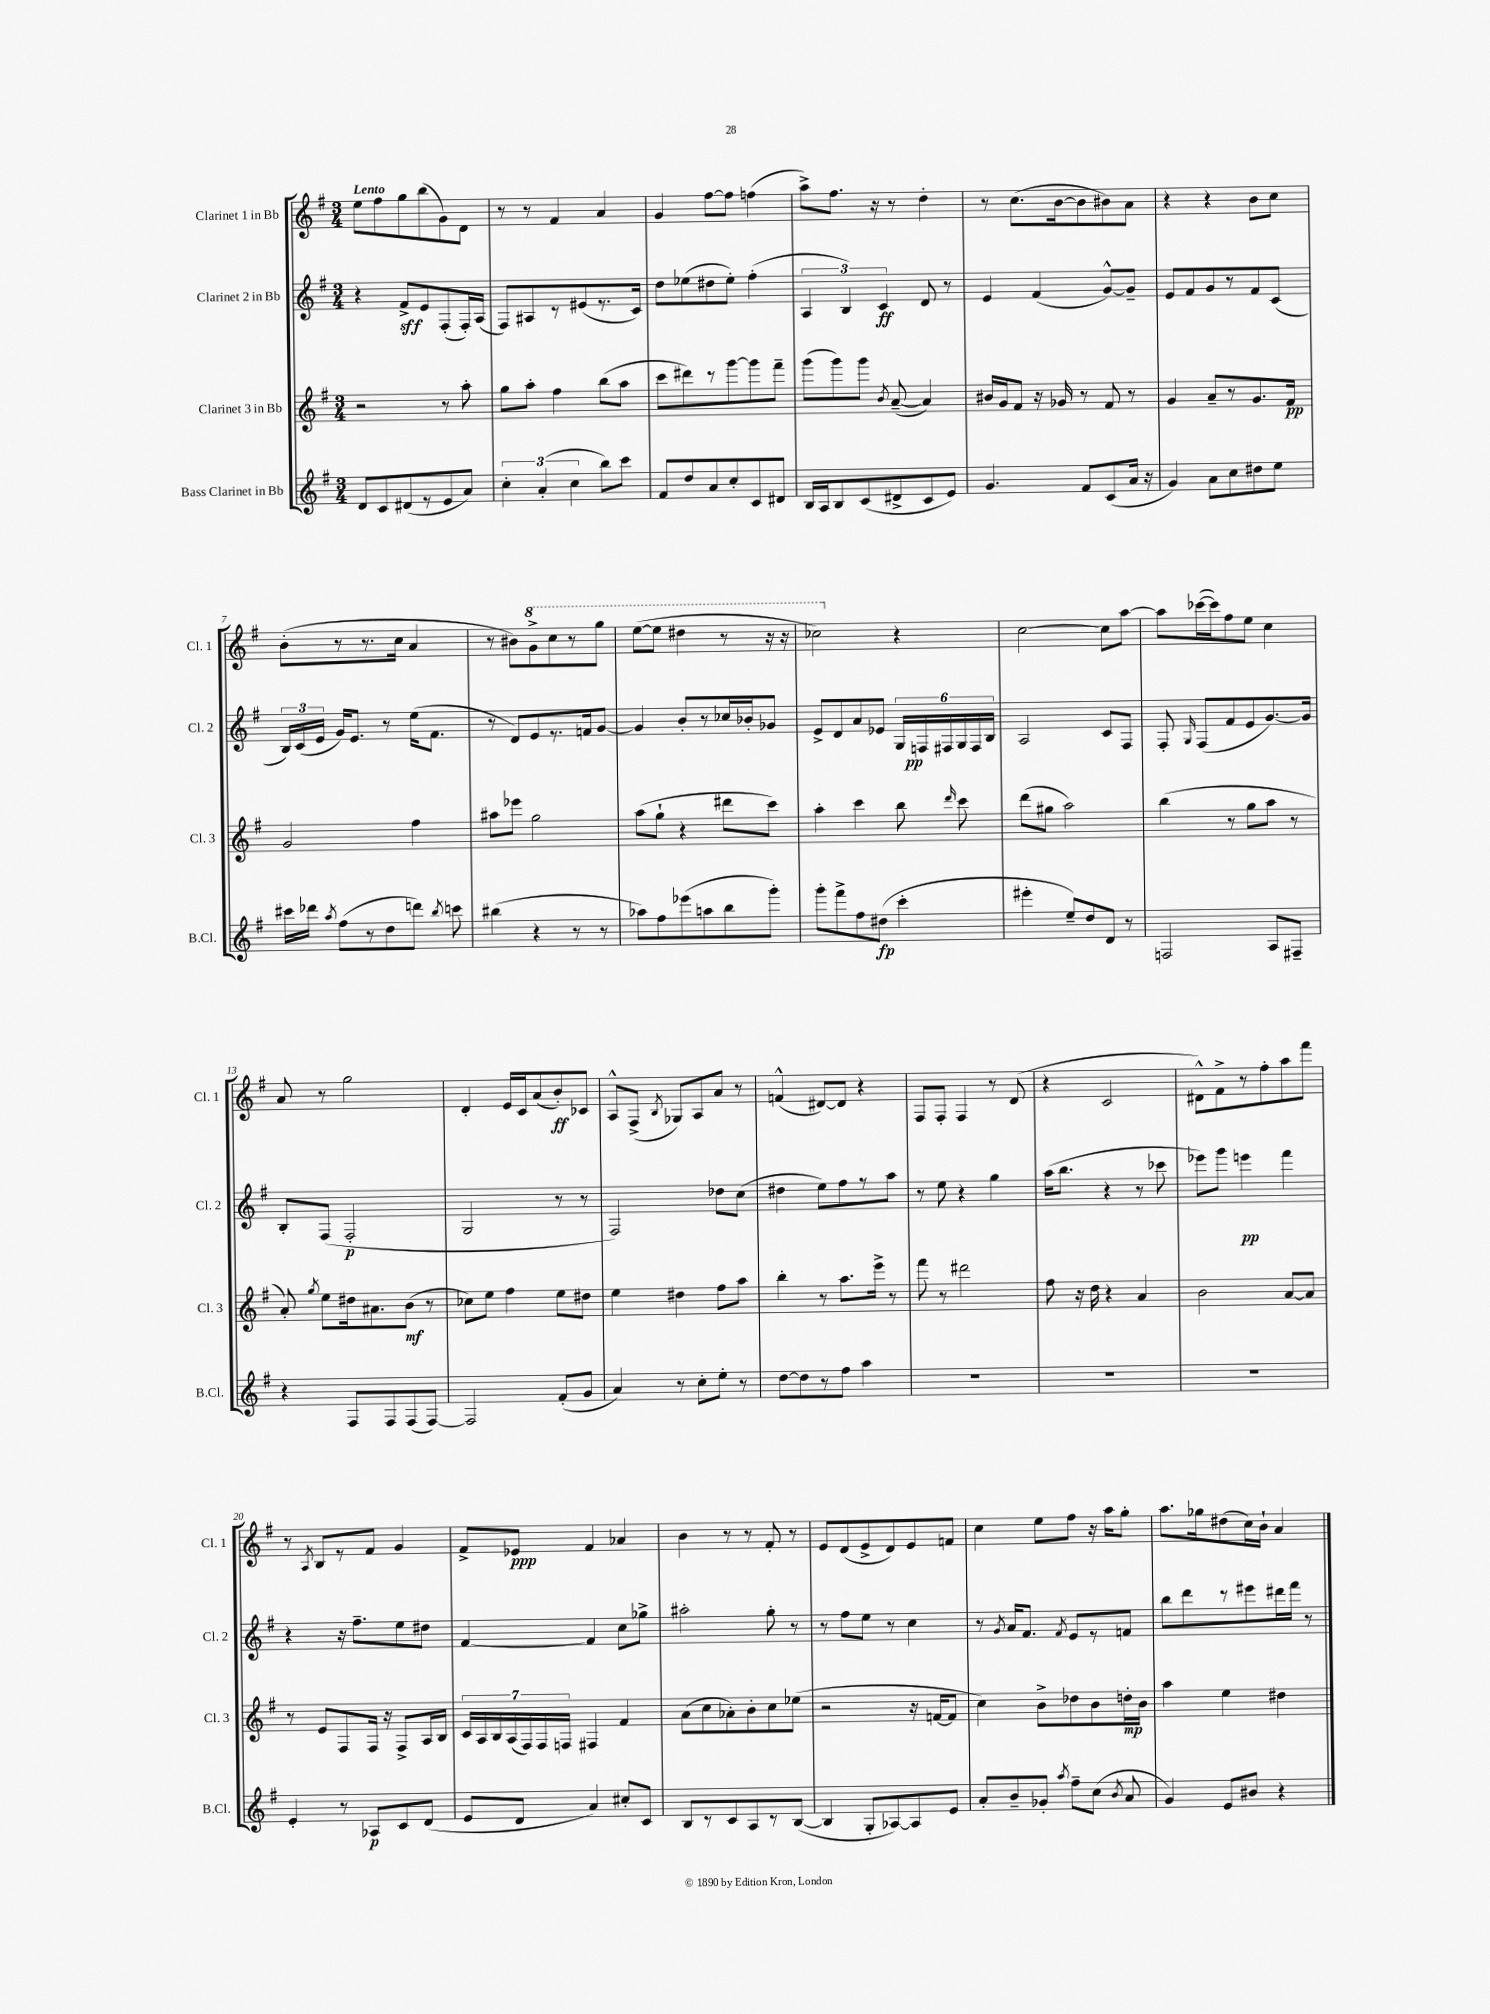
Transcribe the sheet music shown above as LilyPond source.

<<
\new StaffGroup <<
\new Staff = "s0" \with { instrumentName = "Clarinet 1 in Bb" shortInstrumentName = "Cl. 1" } {
    \clef treble \key g \major \numericTimeSignature \time 3/4 \tempo "Lento"
    \autoBeamOff e''8[ fis''8 g''8 b''8( g'8) d'8] |
    r8 r8 fis'4 a'4 |
    g'4 fis''8[~ fis''8] f''4( |
    a''8[->) fis''8.] r16 r8 d''4-. |
    r8 c''8.[( b'16~ b'8 bis'8) a'8] |
    r4 r4 b'8[ c''8] |
    b'8[-.( r8 r8. c''16] a'4 |
    r8 bis'8[) \ottava #1 g''8-> c'''8 r8 g'''8] |
    e'''8[~( e'''8] dis'''4 r8 r16 r16 |
    ces'''2) \ottava #0 r4 |
    c''2~ c''8[ a''8]~ |
    a''8[ ces'''16~( ces'''16) fis''8 e''8] c''4 |
    a'8 r8 g''2 |
    d'4-. e'16[ c'16 a'8( b'8-.\ff) ces'8] |
    a8[-^ fis8]->( \acciaccatura { b8 } ges8[) a8 a'8] r8 |
    f'4-^( dis'8[~) dis'8] r4 |
    fis8[ fis8]-. fis4 r8 d'8( |
    r4 c'2 |
    dis'8[-^) fis'8-> r8 fis''8-. a''8 fis'''8] |
    r8 \acciaccatura { a8 } b8[ r8 fis'8] g'4 |
    fis'8[-> ees'8]\ppp fis'4 aes'4 |
    b'4 r8 r8 fis'8-. r8 |
    e'8[ d'8( e'8-> d'8) e'8 f'8] |
    c''4 e''8[ fis''8] r16 a''16[ g''8]-. |
    a''8.[ ges''16 dis''8( c''16) b'16]-! a'4 \bar "|." |
}
\new Staff = "s1" \with { instrumentName = "Clarinet 2 in Bb" shortInstrumentName = "Cl. 2" } {
    \clef treble \key g \major \numericTimeSignature \time 3/4
    \autoBeamOff r4 fis'8[->\sff e'8 fis8-.( fis16-.) a16]( |
    fis8[) ais8 r8 eis'8( r8. c'16]) |
    d''8[ ees''8( dis''8 ees''8]-.) fis''4-.( |
    \tuplet 3/2 { a4 b4) c'4\ff } d'8 r8 |
    e'4 fis'4( g'8[~-^) g'8]-- |
    e'8[ fis'8 g'8 r8 fis'8 c'8]( |
    \tuplet 3/2 { b16[) c'16( e'16] } g'16[) e'8.] r8 e''16[( fis'8.] |
    r8 d'8[) e'8 r8. f'16 g'8]~ |
    g'4 b'8[-. r8 ces''16 bes'16-. ges'8] |
    e'8[-> d'8 a'8 ees'8] \tuplet 6/4 { g16[ f16\pp fis16 g16 fis16 b16] } |
    a2 c'8[ fis8] |
    fis8-. \grace { g16 } fis8[( fis'8 e'8 g'8.~) g'16] |
    b8[-. fis8]( fis2-.\p |
    g2 r8 r8 |
    fis2) des''8[ c''8]( |
    dis''4 e''8[) fis''8 r8 a''8] |
    r8 e''8 r4 g''4 |
    a''16[( b''8.] r4 r8 ces'''8 |
    ees'''8[) g'''8] e'''4\pp fis'''4 |
    r4 r16 fis''8.[-- e''8 dis''8] |
    fis'4~ fis'4 c''8[ ges''8]-> |
    ais''2-. g''8-. r8 |
    r8 fis''8[ e''8] r8 c''4 |
    r8 \acciaccatura { g'8 } a'16[ fis'8.] \acciaccatura { fis'8 } e'8[ r8 f'8] |
    b''8[ d'''8 r8 eis'''8 dis'''16 fis'''16] r8 \bar "|." |
}
\new Staff = "s2" \with { instrumentName = "Clarinet 3 in Bb" shortInstrumentName = "Cl. 3" } {
    \clef treble \key g \major \numericTimeSignature \time 3/4
    \autoBeamOff r2 r8 a''8-. |
    g''8[ a''8]-. fis''4 b''8[( a''8] |
    c'''8[ dis'''8) r8 g'''8~ g'''8 fis'''8]-- |
    g'''8[( g'''8) g'''8] \acciaccatura { b'8 } a'8~--( a'4) |
    bis'16[ g'16 fis'8] r16 ges'16 r8 fis'8 r8 |
    g'4 a'8[-- r8 g'8. fis'16]\pp |
    g'2 fis''4 |
    ais''8[ ees'''8] g''2 |
    a''8[( g''8]-! r4 dis'''8[ c'''8]) |
    a''4-. c'''4 b''8 \grace { d'''16 } c'''8 |
    d'''8[( gis''8] a''2) |
    b''4( r8 g''8[ a''8] r8 |
    a'8-.) \acciaccatura { g''8 } e''8[ dis''16 ais'8. b'8]\mf( r8 |
    ces''8[) e''8] fis''4 e''8[ dis''8] |
    e''4 dis''4 fis''8[ a''8] |
    b''4-. r8 a''8.[ e'''16]-> r8 |
    fis'''8 r8 dis'''2 |
    fis''8 r16 d''16 r4 a'4 |
    b'2 a'8[~ a'8] |
    r8 e'8[ fis8 fis16] r16 fis8[-> a16 b16] |
    \tuplet 7/4 { c'16[ a16 b16 a16( fis16) fis16 f16] } fis4 fis'4 |
    a'8[( c''8 aes'8-.) b'8-. c''8 ees''8]( |
    r2 r16 f'16[~ f'8] |
    c''4) b'8[-> des''8 b'8 d''16-.\mp b'16] |
    a''4 e''4 dis''4 \bar "|." |
}
\new Staff = "s3" \with { instrumentName = "Bass Clarinet in Bb" shortInstrumentName = "B.Cl." } {
    \clef treble \key g \major \numericTimeSignature \time 3/4
    \autoBeamOff d'8[ c'8 dis'8( r8 e'8 a'8]) |
    \tuplet 3/2 { c''4-. a'4-.( c''4 } b''8[) c'''8] |
    fis'8[ d''8 a'8 c''8-. c'8 dis'8] |
    b16[ a16 b8 c'8( dis'8-> c'8 e'8]) |
    g'4. fis'8[ c'8( a'16] r16 |
    g'4) a'8[ c''8 dis''8 e''8] |
    cis'''16[ des'''16] \acciaccatura { a''8 } fis''8[( r8 d''8 d'''8]) \acciaccatura { b''8 } c'''8 |
    bis''4( r4 r8 r8 |
    aes''8[) fis''8 ees'''8( a''8 b''8 g'''8]-.) |
    g'''8[-. fis'''8-> fis''8 dis''8]\fp( c'''4-. |
    eis'''4-. e''8[--) d''8 d'8] r8 |
    f2 a8[ fis8]-- |
    r4 fis8[ fis8 fis8( fis8]~) |
    fis2 fis'8[-.( g'8] |
    a'4) r8 c''8[-. e''8]-. r8 |
    d''8[~ d''8 r8 fis''8] a''4 |
    R2. |
    R2. |
    R2. |
    e'4-. r8 aes8[\p c'8 d'8]( |
    e'8[ d'8] a'4) cis''8[-. c'8] |
    b8[ r8 c'8 a8 r8 b8]~( |
    b4 g8[-. aes8~) aes8 e'8] |
    a'8[-. b'8-- ges'8]-. \acciaccatura { a''8 } fis''8[-- c''8]( \acciaccatura { b'8 } a'8 |
    g'4) e'8[ bis'8] r4 \bar "|." |
}
>>
>>
